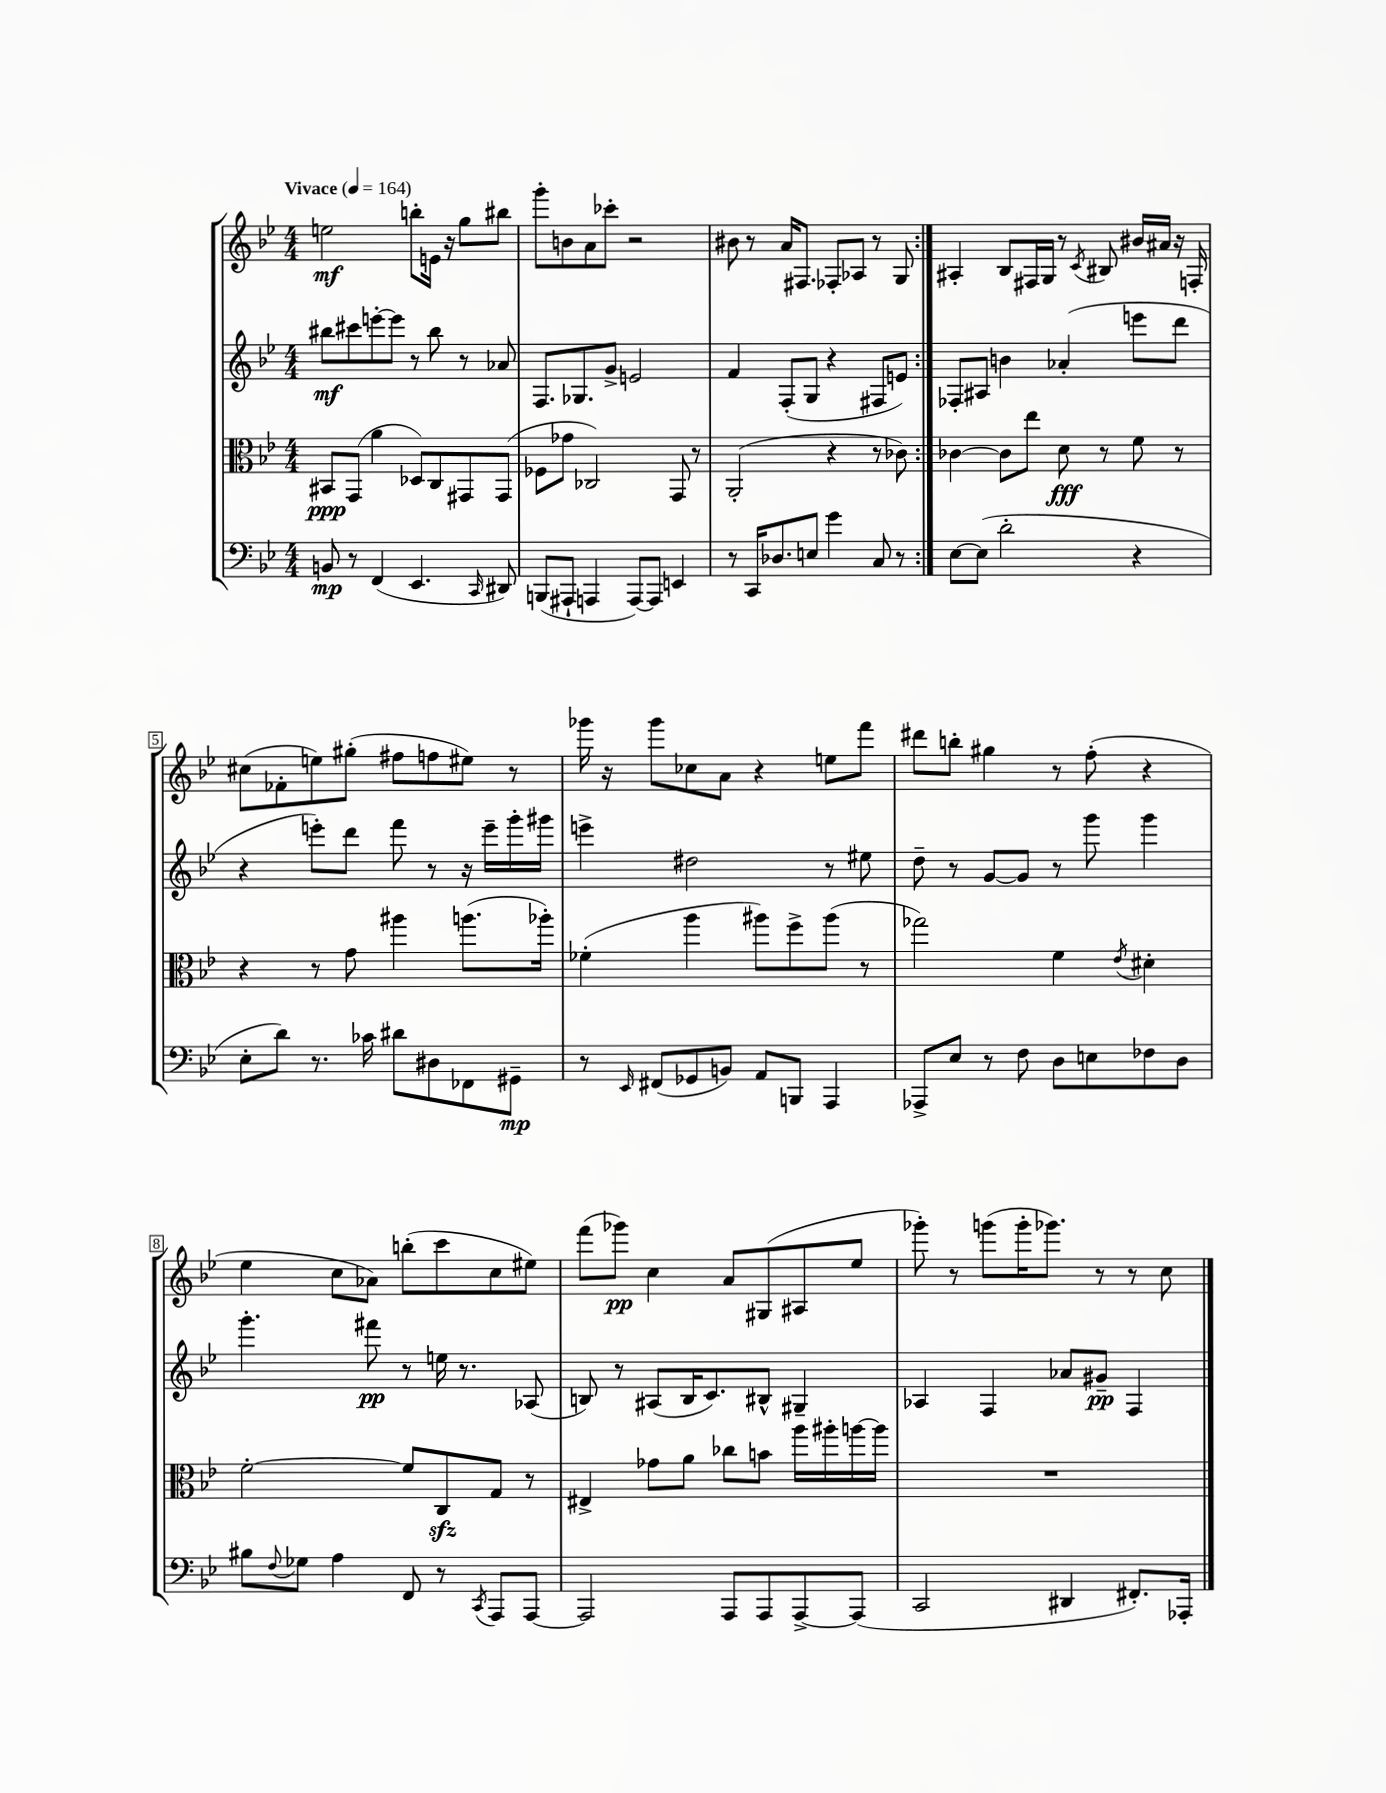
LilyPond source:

<<
\new StaffGroup <<
\new Staff = "s0" {
    \clef treble \key bes \major \numericTimeSignature \time 4/4 \tempo "Vivace" 4 = 164
    \repeat volta 2 { e''2\mf b''8-. e'16 r16 g''8 bis''8 |
    g'''8-. b'8 a'8 ces'''8-. r2 |
    bis'8 r8 a'16 fis8. fes8-. aes8 r8 g8 | }
    ais4-. bes8 fis16 g16 r8 \acciaccatura { c'8 } bis8 bis'16 ais'16 r16 f16-. |
    cis''8( fes'8-. e''8) gis''8-.( fis''8 f''8 eis''8) r8 |
    ges'''16 r16 ges'''8 ces''8 a'8 r4 e''8 f'''8 |
    dis'''8 b''8-. gis''4 r8 f''8-.( r4 |
    ees''4 c''8 aes'8) b''8-.( c'''8 c''8 eis''8) |
    f'''8( ges'''8\pp) c''4 a'8 gis8( ais8 ees''8 |
    ges'''8-.) r8 g'''8( g'''16-. ges'''8.) r8 r8 c''8 \bar "|." |
}
\new Staff = "s1" {
    \clef treble \key bes \major \numericTimeSignature \time 4/4
    \repeat volta 2 { bis''8\mf cis'''8 e'''8~-. e'''8 r8 bis''8 r8 aes'8 |
    f8. ges8. g'8-> e'2 |
    f'4 f8-.( g8 r4 fis8 e'8) | }
    fes8-. ais8 b'4 aes'4-.( e'''8 d'''8 |
    r4 e'''8-.) d'''8 f'''8 r8 r16 e'''16-- g'''16-. gis'''16 |
    e'''4-> dis''2 r8 eis''8 |
    d''8-- r8 g'8~ g'8 r8 g'''8 g'''4 |
    g'''4.-. fis'''8\pp r8 e''16 r8. aes8( |
    b8) r8 ais8( b16 c'8.) bis8-^ gis4-- |
    aes4 f4 aes'8 gis'8--\pp f4 \bar "|." |
}
\new Staff = "s2" {
    \clef alto \key bes \major \numericTimeSignature \time 4/4
    \repeat volta 2 { bis,8\ppp g,8( a'4 des8) c8 gis,8 gis,8( |
    fes8 ges'8 ces2) g,8 r8 |
    a,2-.( r4 r8 ces'8) | }
    ces'4~ ces'8 ees''8 d'8\fff r8 f'8 r8 |
    r4 r8 g'8 ais''4 a''8.( aes''16-.) |
    fes'4-.( a''4 ais''8) f''8-> ais''8( r8 |
    ges''2) f'4 \acciaccatura { ees'8 } dis'4-. |
    f'2~-. f'8 c8\sfz g8 r8 |
    eis4-> ges'8 a'8 ces''8 b'8 a''16 ais''16-. a''16~ a''16 |
    R1 \bar "|." |
}
\new Staff = "s3" {
    \clef bass \key bes \major \numericTimeSignature \time 4/4
    \repeat volta 2 { b,8\mp r8 f,4( ees,4. \grace { c,16 } dis,8) |
    b,,8( ais,,8-! a,,4 a,,8~) a,,8 e,4 |
    r8 c,16 des8. e8 g'4 c8 r8 | }
    ees8~ ees8( d'2-. r4 |
    ees8-. d'8) r8. ces'16 dis'8 dis8 fes,8 gis,8--\mp |
    r8 \grace { ees,16 } fis,8( ges,8 b,8) a,8 b,,8 a,,4 |
    aes,,8-> ees8 r8 f8 d8 e8 fes8 d8 |
    bis8 \appoggiatura { f8 } ges8 a4 f,8 r8 \acciaccatura { c,8 } a,,8 a,,8~ |
    a,,2 a,,8 a,,8 a,,8~-> a,,8( |
    c,2 dis,4 fis,8.-.) aes,,16-. \bar "|." |
}
>>
>>
\layout { \context { \Score \override BarNumber.stencil = #(make-stencil-boxer 0.1 0.3 ly:text-interface::print) } }
